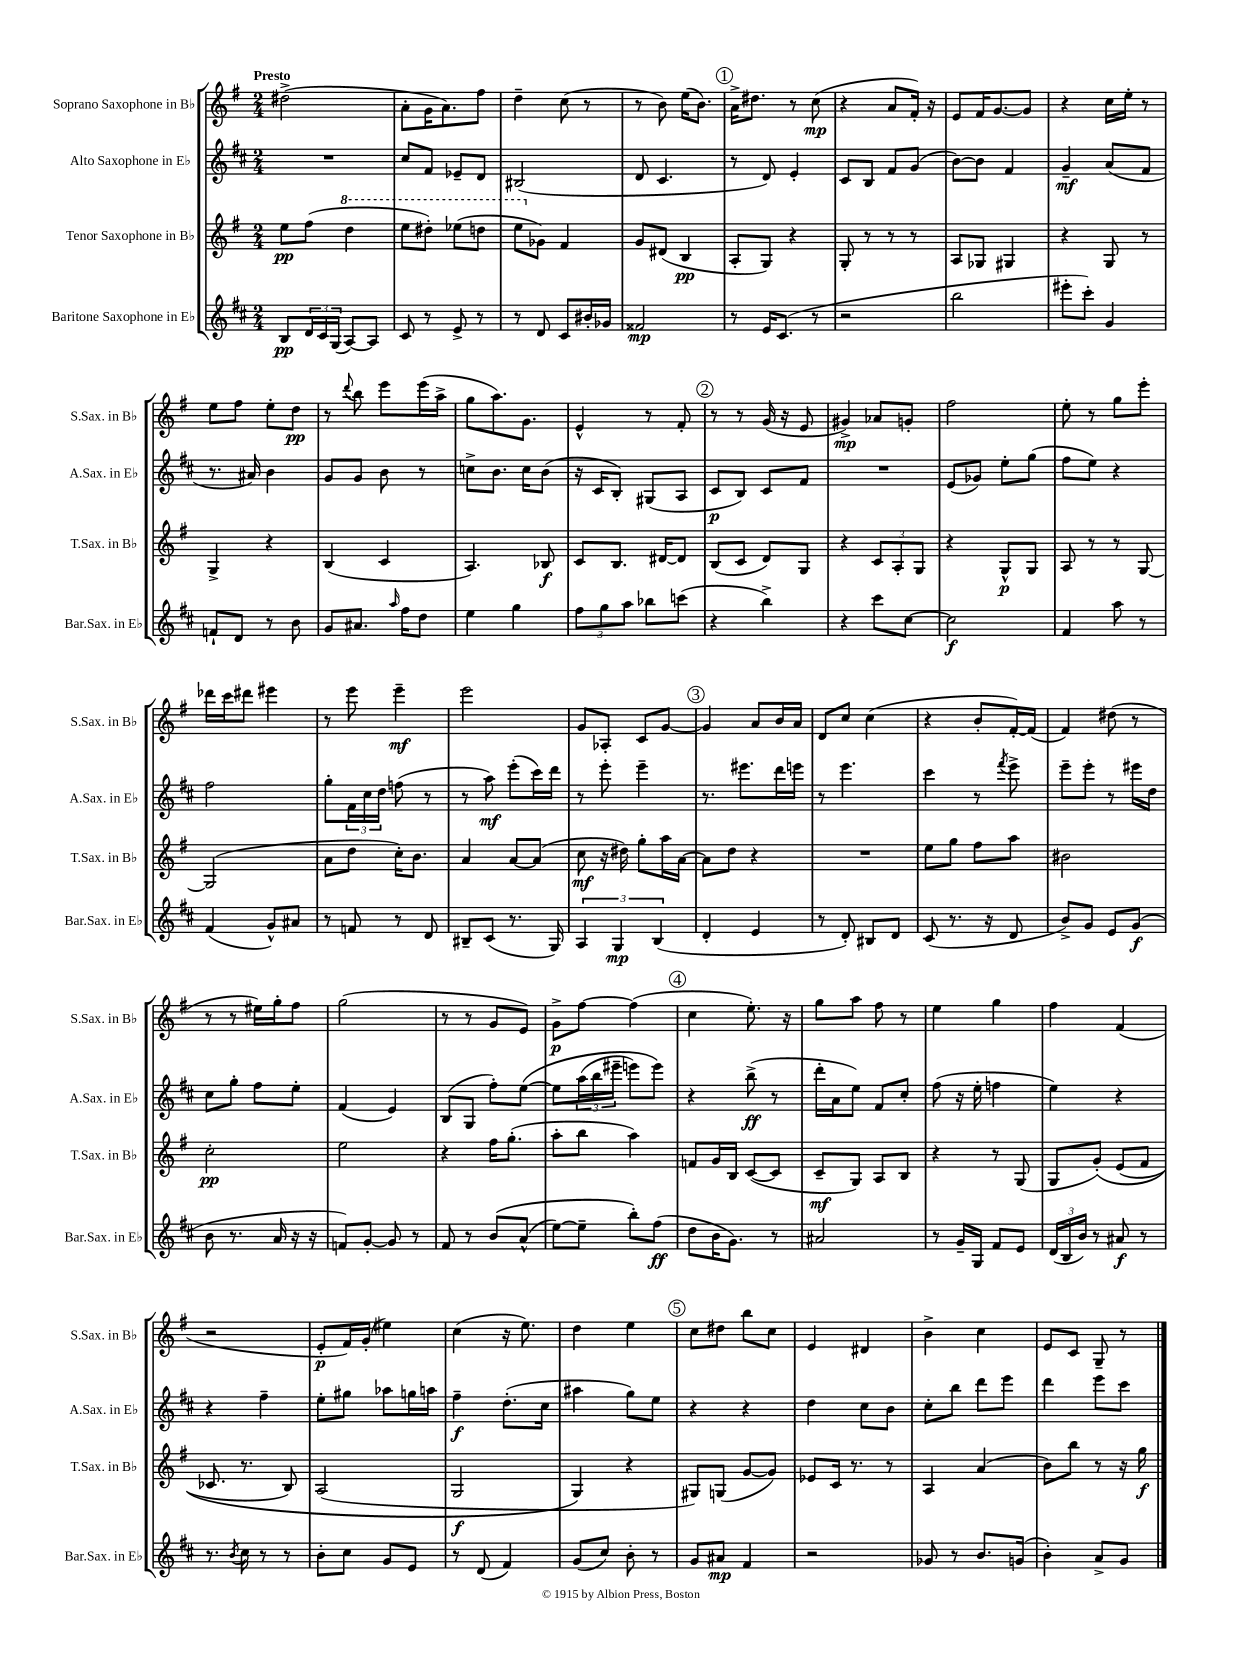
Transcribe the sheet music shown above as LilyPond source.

<<
\new StaffGroup <<
\new Staff = "s0" \with { instrumentName = "Soprano Saxophone in Bb" shortInstrumentName = "S.Sax. in Bb" } {
    \clef treble \key g \major \numericTimeSignature \time 2/4 \tempo "Presto"
    dis''2->( |
    a'8-. g'16 a'8.) fis''8 |
    d''4-- c''8( r8 |
    r8 b'8) e''16( b'8.) |
    \mark \markup { \circle "1" } a'16-> dis''8. r8 c''8\mp( |
    r4 a'8 fis'16-.) r16 |
    e'8 fis'16 g'8.~ g'8 |
    r4 c''16 e''16-. r8 |
    e''8 fis''8 e''8-. d''8\pp |
    r8 \appoggiatura { d'''8 } b''8 e'''8 e'''16( a''16-> |
    g''8 a''8.) g'8. |
    e'4-^ r8 fis'8-. |
    \mark \markup { \circle "2" } r8 r8 g'16( r16 e'8 |
    gis'4->\mp) aes'8 g'8-. |
    fis''2 |
    e''8-. r8 g''8 e'''8-. |
    des'''16 c'''16 dis'''8 eis'''4 |
    r8 e'''8 e'''4--\mf |
    e'''2 |
    g'8 aes8-. c'8 g'8~ |
    \mark \markup { \circle "3" } g'4 a'8 b'16 a'16 |
    d'8 c''8 c''4( |
    r4 b'8-. fis'16~-.) fis'16( |
    fis'4) dis''8( r8 |
    r8 r8 eis''16) g''16-. fis''8 |
    g''2( |
    r8 r8 g'8 e'8) |
    g'8->\p fis''8~ fis''4( |
    \mark \markup { \circle "4" } c''4 e''8.-.) r16 |
    g''8 a''8 fis''8 r8 |
    e''4 g''4 |
    fis''4 fis'4( |
    r2 |
    e'8-.\p fis'16) g'16-.( eis''4) |
    c''4( r16 e''8.) |
    d''4 e''4 |
    \mark \markup { \circle "5" } c''8 dis''8 b''8 c''8 |
    e'4 dis'4 |
    b'4-> c''4 |
    e'8 c'8 g8-- r8 \bar "|." |
}
\new Staff = "s1" \with { instrumentName = "Alto Saxophone in Eb" shortInstrumentName = "A.Sax. in Eb" } {
    \clef treble \key d \major \numericTimeSignature \time 2/4
    R2 |
    cis''8 fis'8 ees'8-- d'8 |
    bis2( |
    d'8 cis'4. |
    \mark \markup { \circle "1" } r8 d'8) e'4-. |
    cis'8 b8 fis'8 g'8( |
    b'8~) b'8 fis'4 |
    g'4--\mf a'8( fis'8 |
    r8. ais'16) b'4 |
    g'8 g'8 b'8 r8 |
    c''8-> b'8. c''16 b'8( |
    r16 cis'16 b8-.) gis8( a8 |
    \mark \markup { \circle "2" } cis'8\p b8) cis'8 fis'8 |
    R2 |
    e'8( ges'8) e''8-. g''8( |
    fis''8 e''8) r4 |
    fis''2 |
    g''8-. \tuplet 3/2 { fis'16 cis''16 d''16 } f''8( r8 |
    r8 a''8\mf) e'''8-.( cis'''16) d'''16 |
    r8 e'''8-. e'''4-- |
    \mark \markup { \circle "3" } r8. eis'''8. d'''16 e'''16 |
    r8 e'''4. |
    cis'''4 r8 \acciaccatura { fis'''8 } e'''8-> |
    e'''8-- e'''8-. r8 eis'''16 d''16 |
    cis''8 g''8-. fis''8 e''8-. |
    fis'4( e'4) |
    b8( g8 fis''8-.) e''8~\( |
    e''8 \tuplet 3/2 { a''16( b''16 eis'''16-- } e'''8) e'''8\) |
    \mark \markup { \circle "4" } r4 b''8->\ff( r8 |
    d'''16-. a'16 e''8) fis'8 cis''8-. |
    fis''8( r16 e''16-. f''4 |
    e''4) r4 |
    r4 fis''4-- |
    e''8-. gis''8 aes''8 g''16 a''16 |
    fis''4--\f d''8.-.( cis''16 |
    ais''4 g''8) e''8 |
    \mark \markup { \circle "5" } r4 r4 |
    d''4 cis''8 b'8 |
    cis''8-. b''8 d'''8 e'''8 |
    d'''4 e'''8 cis'''8 \bar "|." |
}
\new Staff = "s2" \with { instrumentName = "Tenor Saxophone in Bb" shortInstrumentName = "T.Sax. in Bb" } {
    \clef treble \key g \major \numericTimeSignature \time 2/4
    e''8\pp fis''8( \ottava #1 d'''4 |
    e'''8 dis'''8-.) ees'''8( d'''8 |
    e'''8 \ottava #0 ges'8) fis'4 |
    g'8 dis'8( b4\pp |
    \mark \markup { \circle "1" } a8-. g8) r4 |
    g8-. r8 r8 r8 |
    a8 ges8 gis4 |
    r4 g8 r8 |
    g4-> r4 |
    b4( c'4 |
    a4.) bes8\f |
    c'8 b8. dis'16~ dis'8 |
    \mark \markup { \circle "2" } b8( c'8 d'8) g8 |
    r4 \tuplet 3/2 { c'8 a8-. g8 } |
    r4 g8-^\p g8 |
    a8 r8 r8 g8~ |
    g2( |
    a'8 d''8 c''16-.) b'8. |
    a'4 a'8~ a'8( |
    c''8\mf r16 dis''16) g''8-. a''16 a'16~ |
    \mark \markup { \circle "3" } a'8 d''8 r4 |
    R2 |
    e''8 g''8 fis''8 a''8 |
    bis'2 |
    c''2-.\pp |
    e''2 |
    r4 fis''16 g''8.-.( |
    a''8-. b''8 a''4) |
    \mark \markup { \circle "4" } f'8 g'16 b16 c'8~( c'8 |
    c'8--\mf g8) a8 b8 |
    r4 r8 g8( |
    g8 g'8-.)\( e'8( fis'8 |
    ces'8. r8. b8) |
    a2( |
    g2\f |
    g4\) r4 |
    \mark \markup { \circle "5" } gis8) g8( g'8~ g'8) |
    ees'8 c'16 r8. r8 |
    a4 a'4( |
    b'8) b''8 r8 r16 g''16\f \bar "|." |
}
\new Staff = "s3" \with { instrumentName = "Baritone Saxophone in Eb" shortInstrumentName = "Bar.Sax. in Eb" } {
    \clef treble \key d \major \numericTimeSignature \time 2/4
    b8\pp \tuplet 3/2 { d'16 cis'16 g16( } a8~) a8 |
    cis'8 r8 e'8-> r8 |
    r8 d'8 cis'8 bis'16-. ges'16 |
    fisis'2\mp |
    \mark \markup { \circle "1" } r8 e'16 cis'8.( r8 |
    r2 |
    b''2 |
    eis'''8-. cis'''8-.) g'4 |
    f'8-! d'8 r8 b'8 |
    g'8 ais'8. \grace { a''16 } fis''16 d''8 |
    e''4 g''4 |
    \tuplet 3/2 { fis''8 g''8 a''8 } bes''8 c'''8( |
    \mark \markup { \circle "2" } r4 b''4->) |
    r4 cis'''8 cis''8~ |
    cis''2\f |
    fis'4 a''8 r8 |
    fis'4( g'8-^) ais'8 |
    r8 f'8 r8 d'8 |
    bis8-- cis'8( r8. g16) |
    \tuplet 3/2 { a4 g4\mp b4( } |
    \mark \markup { \circle "3" } d'4-. e'4 |
    r8 d'8-.) bis8 d'8 |
    cis'8( r8. r16 d'8 |
    b'8->) g'8 e'8 g'8\f( |
    b'8 r8. a'16 r16 r16 |
    f'8) g'8~-. g'8 r8 |
    fis'8 r8 b'8\( a'8-^( |
    e''8~) e''8-- b''8-.\) fis''8\ff( |
    \mark \markup { \circle "4" } d''8 b'16 g'8.) r8 |
    ais'2 |
    r8 g'16-- g16 fis'8 e'8 |
    \tuplet 3/2 { d'16( b16 b'16) } r8 ais'8\f r8 |
    r8. \acciaccatura { b'8 } cis''16 r8 r8 |
    b'8-. cis''8 g'8 e'8 |
    r8 d'8( fis'4) |
    g'8( cis''8) b'8-. r8 |
    \mark \markup { \circle "5" } g'8 ais'8\mp fis'4 |
    r2 |
    ges'8 r8 b'8. g'16( |
    b'4-.) a'8-> g'8 \bar "|." |
}
>>
>>
\layout { \context { \Score \remove "Bar_number_engraver" } }
